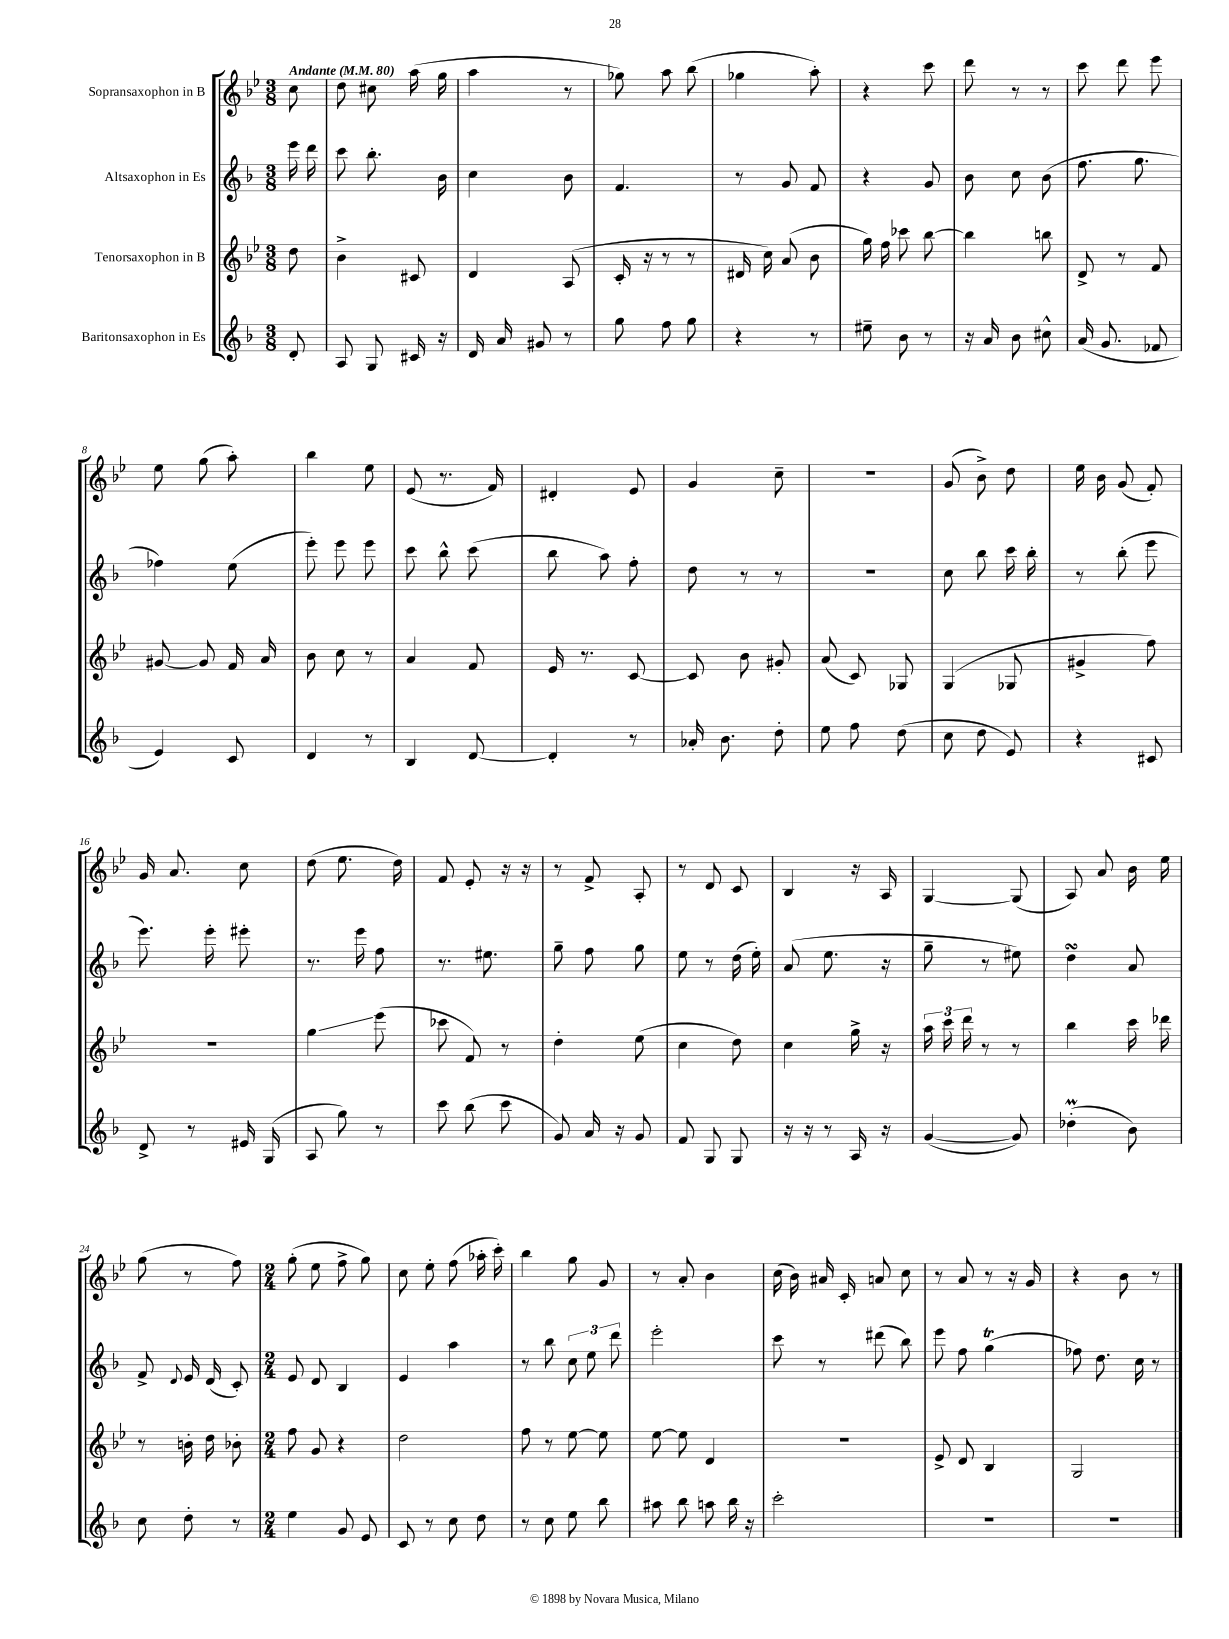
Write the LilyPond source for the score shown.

<<
\new StaffGroup <<
\new Staff = "s0" \with { instrumentName = "Sopransaxophon in B" } {
    \clef treble \key bes \major \numericTimeSignature \time 3/8 \partial 8 \tempo "Andante" 4 = 80
    \autoBeamOff c''8 |
    d''8 cis''8 a''16( g''16 |
    a''4 r8 |
    ges''8) a''8 bes''8( |
    ges''4 a''8-.) |
    r4 c'''8 |
    d'''8 r8 r8 |
    c'''8 d'''8 ees'''8 |
    ees''8 g''8( a''8-.) |
    bes''4 ees''8 |
    ees'8( r8. f'16) |
    dis'4-. ees'8 |
    g'4 c''8-- |
    R4. |
    g'8( bes'8->) d''8 |
    ees''16 bes'16 g'8( f'8-.) |
    g'16 a'8. c''8 |
    d''8( ees''8. d''16) |
    f'8 ees'8-. r16 r16 |
    r8 f'8-> a8-. |
    r8 d'8 c'8 |
    bes4 r16 a16 |
    g4~ g8( |
    a8) a'8 bes'16 ees''16 |
    g''8( r8 f''8) |
    \numericTimeSignature \time 2/4 g''8-.( ees''8 f''8-> g''8) |
    c''8 ees''8-. f''8( aes''16-. c'''16-.) |
    bes''4 g''8 g'8 |
    r8 a'8-. bes'4 |
    c''16( bes'16) ais'16 c'16-. a'8 c''8 |
    r8 a'8 r8 r16 g'16 |
    r4 bes'8 r8 \bar "|." |
}
\new Staff = "s1" \with { instrumentName = "Altsaxophon in Es" } {
    \clef treble \key f \major \numericTimeSignature \time 3/8 \partial 8
    \autoBeamOff e'''16 d'''16 |
    c'''8 bes''8.-. bes'16 |
    c''4 bes'8 |
    f'4. |
    r8 g'8 f'8 |
    r4 g'8 |
    bes'8 c''8 bes'8( |
    f''8. g''8. |
    fes''4) e''8( |
    e'''8-.) e'''8 e'''8 |
    c'''8 bes''8-^ c'''8( |
    bes''8 a''8) f''8-. |
    d''8 r8 r8 |
    R4. |
    c''8 bes''8 c'''16 bes''16-. |
    r8 bes''8-.( e'''8 |
    e'''8.) e'''16-. eis'''8-. |
    r8. e'''16 f''8 |
    r8. eis''8. |
    g''8-- f''8 g''8 |
    e''8 r8 d''16( e''16-.) |
    a'8( e''8. r16 |
    g''8-- r8 eis''8) |
    d''4\turn a'8 |
    f'8-> \appoggiatura { d'8 } e'16 d'16( c'8-.) |
    \numericTimeSignature \time 2/4 e'8 d'8 bes4 |
    e'4 a''4 |
    r8 bes''8 \tuplet 3/2 { c''8 e''8 d'''8 } |
    e'''2-. |
    c'''8 r8 dis'''8( bes''8) |
    e'''8 f''8 g''4\trill( |
    fes''8) d''8. c''16 r8 \bar "|." |
}
\new Staff = "s2" \with { instrumentName = "Tenorsaxophon in B" } {
    \clef treble \key bes \major \numericTimeSignature \time 3/8 \partial 8
    \autoBeamOff d''8 |
    bes'4-> cis'8 |
    d'4 a8( |
    c'16-. r16 r8 r8 |
    dis'16 c''16) a'8( bes'8 |
    g''16) f''16 ces'''8 bes''8~ |
    bes''4 b''8 |
    d'8-> r8 f'8 |
    gis'8~ gis'8 f'16 a'16 |
    bes'8 c''8 r8 |
    a'4 f'8 |
    ees'16 r8. c'8~ |
    c'8 bes'8 gis'8-. |
    a'8( c'8) ges8 |
    g4( ges8 |
    gis'4-> f''8) |
    R4. |
    g''4\glissando ees'''8( |
    ces'''8 f'8) r8 |
    d''4-. ees''8( |
    c''4 d''8) |
    c''4 g''16-> r16 |
    \tuplet 3/2 { a''16 c'''16 d'''16 } r8 r8 |
    bes''4 c'''16 des'''16 |
    r8 b'16-. d''16 bes'8-. |
    \numericTimeSignature \time 2/4 f''8 g'8 r4 |
    d''2 |
    f''8 r8 ees''8~ ees''8 |
    ees''8~ ees''8 d'4 |
    R2 |
    ees'8-> d'8 bes4 |
    g2 \bar "|." |
}
\new Staff = "s3" \with { instrumentName = "Baritonsaxophon in Es" } {
    \clef treble \key f \major \numericTimeSignature \time 3/8 \partial 8
    \autoBeamOff d'8-. |
    a8 g8 cis'16 r16 |
    d'16 a'16 gis'8 r8 |
    g''8 f''8 g''8 |
    r4 r8 |
    eis''8-- bes'8 r8 |
    r16 a'16 bes'8 cis''8-^ |
    a'16( g'8. fes'8 |
    e'4) c'8 |
    d'4 r8 |
    bes4 d'8~ |
    d'4-. r8 |
    aes'16-. bes'8. d''8-. |
    e''8 f''8 d''8( |
    c''8 d''8 e'8) |
    r4 cis'8 |
    d'8-> r8 eis'16 g16( |
    a8 g''8) r8 |
    c'''8 bes''8( c'''8 |
    g'8) a'16 r16 g'8 |
    f'8 g8 g8 |
    r16 r16 r8 a16 r16 |
    g'4~( g'8) |
    des''4-.\prall( bes'8) |
    c''8 d''8-. r8 |
    \numericTimeSignature \time 2/4 e''4 g'8 e'8 |
    c'8 r8 c''8 d''8 |
    r8 c''8 e''8 bes''8 |
    ais''8 bes''8 a''8 bes''16 r16 |
    c'''2-. |
    R2 |
    R2 \bar "|." |
}
>>
>>
